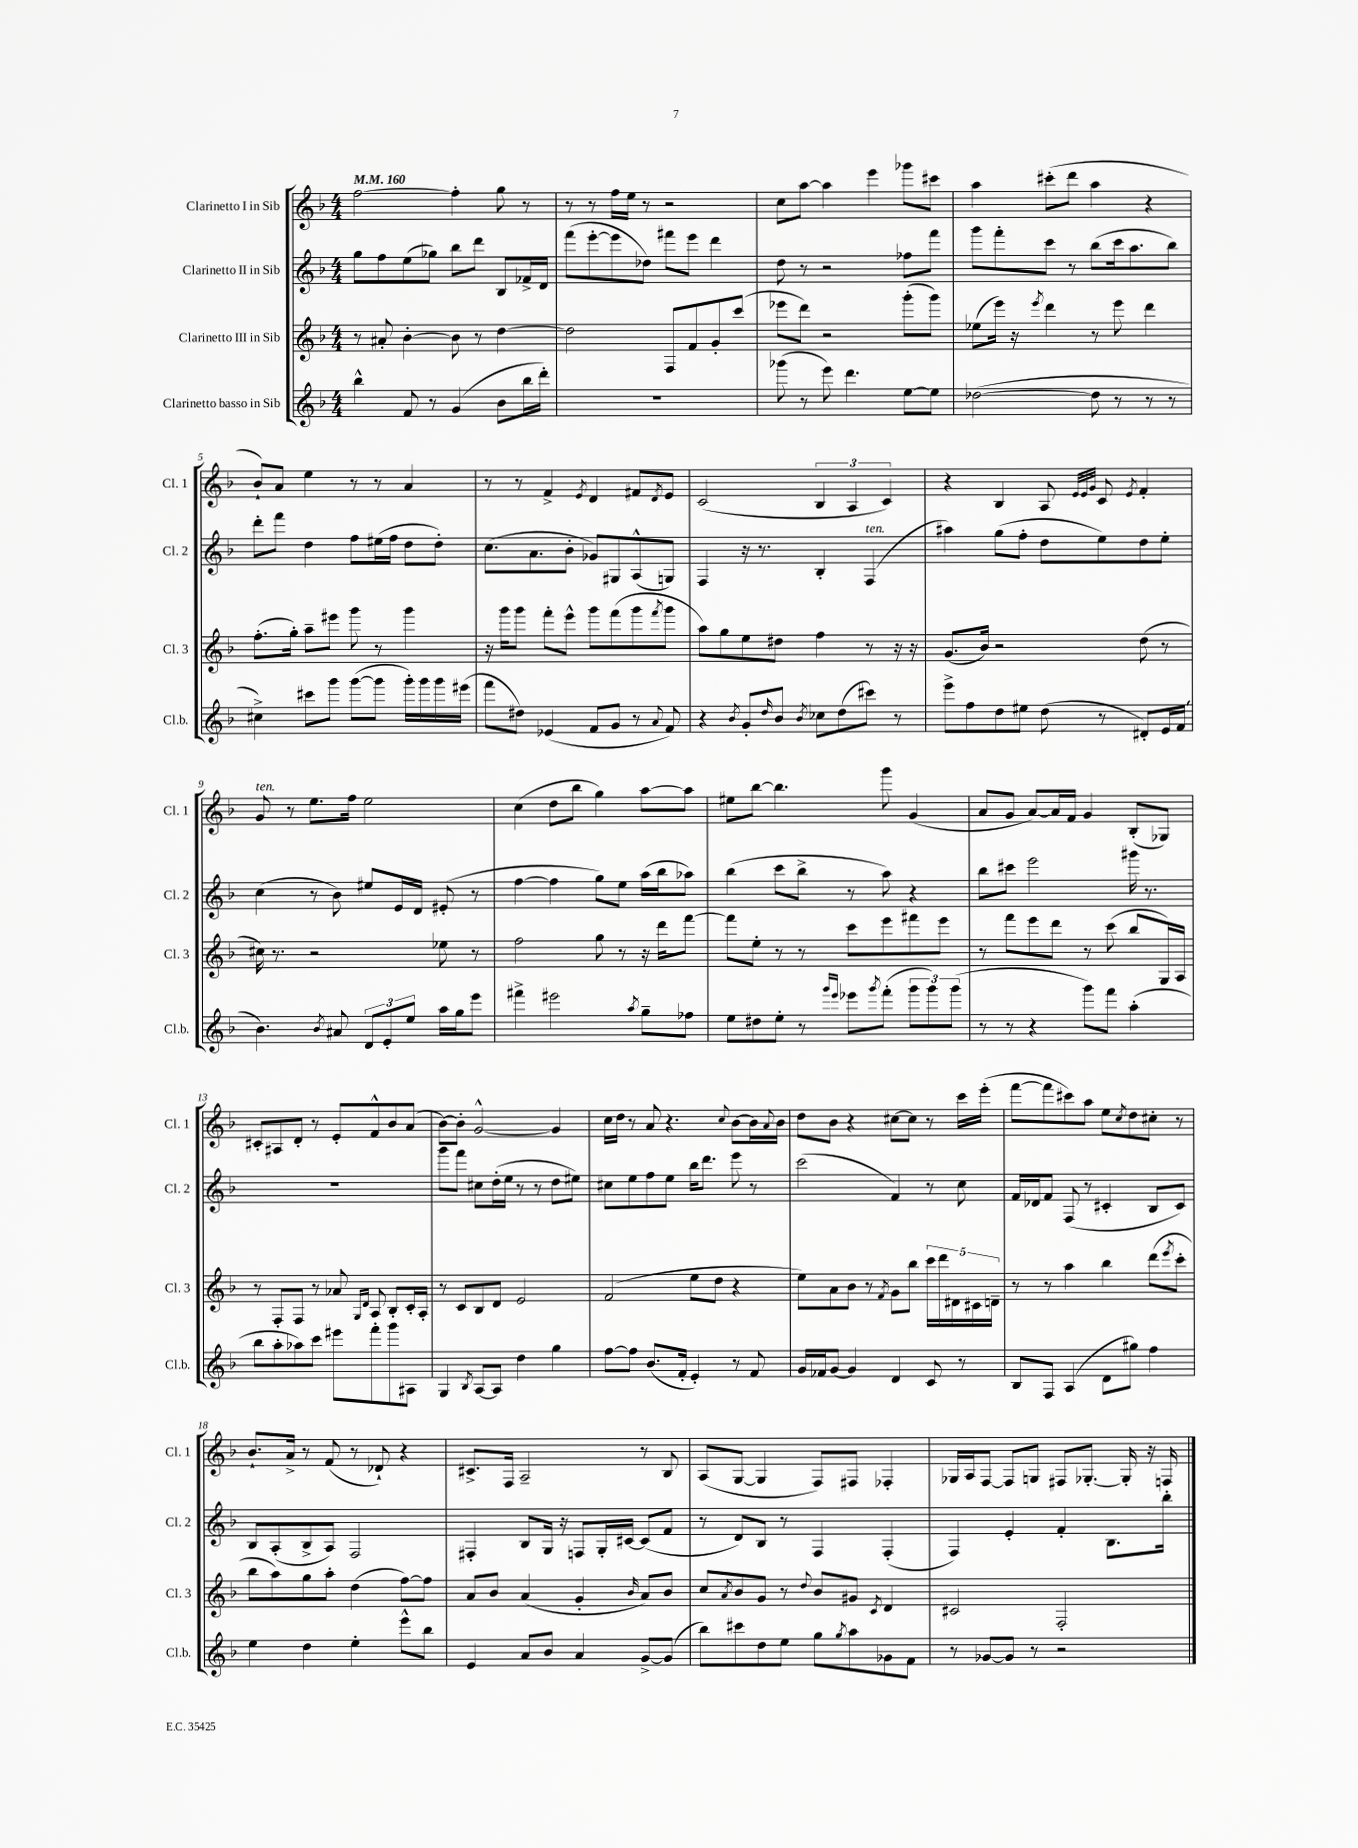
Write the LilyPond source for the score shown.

<<
\new StaffGroup <<
\new Staff = "s0" \with { instrumentName = "Clarinetto I in Sib" shortInstrumentName = "Cl. 1" } {
    \clef treble \key f \major \numericTimeSignature \time 4/4 \tempo 4 = 160
    f''2~ f''4-. g''8 r8 |
    r8 r8 f''16 e''16 r8 r2 |
    c''8 a''8~ a''4 e'''4 ges'''8 cis'''8 |
    a''4 cis'''8-.( d'''8 a''4 r4 |
    bes'8-!) a'8 e''4 r8 r8 a'4 |
    r8 r8 f'4-> \acciaccatura { e'8 } d'4 fis'8 \acciaccatura { d'8 } e'8 |
    c'2( \tuplet 3/2 { bes4 a4 c'4) } |
    r4 bes4 a8 \grace { e'32 e'32 g'32 } c'8 \acciaccatura { e'8 } f'4-. |
    g'8^\markup { \italic "ten." } r8 e''8. f''16 e''2 |
    c''4( d''8 bes''8 g''4) a''8~ a''8 |
    eis''8 bes''8~ bes''4. g'''8 g'4( |
    a'8 g'8 a'8~) a'16 f'16 g'4 bes8-.( ges8) |
    cis'8-. ais8 d'8-. r8 e'8-. f'8-^ bes'8 a'8( |
    bes'8~) bes'8-. g'2~-^ g'4 |
    c''16 d''16 r8 a'8 r4. \appoggiatura { c''8 } bes'8~ bes'16 \appoggiatura { a'8 } bes'16 |
    d''8 bes'8 r4 cis''8~ cis''8 r8 c'''16 e'''16-.( |
    f'''8~ f'''8 cis'''8) a''8 e''8 \acciaccatura { c''8 } d''8 cis''8-. r8 |
    bes'8.-! a'16-> r8 f'8( r8 des'8-!) r4 |
    cis'8.-> f16 a2-- r8 bes8 |
    a8( g8~ g4 f8) fis8 fes4-. |
    ges16 a16 f8~ f8 g8 fis8 ges8.~-. ges16-. r16 f16 \bar "|." |
}
\new Staff = "s1" \with { instrumentName = "Clarinetto II in Sib" shortInstrumentName = "Cl. 2" } {
    \clef treble \key f \major \numericTimeSignature \time 4/4
    g''8 f''8 e''8( ges''8) bes''8 d'''8 bes8 fes'16-> d'16 |
    f'''8( e'''8~-. e'''8 des''8) fis'''8 e'''8 d'''4 |
    d''8 r8 r2 fes''8 f'''8 |
    g'''8 f'''8-. c'''8 r8 bes''8( c'''16 a''8. bes''8) |
    d'''8-. f'''8 d''4 f''8 eis''16( f''16 d''8 d''8-.) |
    c''8.( a'8. bes'8-. ges'8) gis8 a8-^( g8) |
    f4 r16 r8. bes4-. f4^\markup { \italic "ten." }( |
    ais''4) g''8( f''8-. d''8 e''8) d''8 e''8-. |
    c''4( r8 bes'8) eis''8 e'16 d'16 eis'8-.( r8 |
    f''4~ f''4 g''8) e''8 a''16( bes''16 aes''8) |
    bes''4( c'''8 bes''8-> r8 a''8) r4 |
    bes''8 cis'''8 e'''2 gis'''16 r8. |
    R1 |
    g'''8 f'''8 cis''8 d''16-.( e''16 r8 r8 d''8 eis''8) |
    cis''8 e''8 f''8 e''8 bes''16 d'''8. e'''8 r8 |
    c'''2( f'4) r8 c''8 |
    f'16 des'16 f'8 f8( r8 cis'4-. bes8 cis'8) |
    bes8 a8-.( bes8-> a8) f2 |
    fis4-. bes8 g16 r16 f8 g16-. cis'16~ cis'8( f'8 |
    r8 d'8) bes8 r8 f4 f4-.( |
    f4) e'4-. f'4-. bes8. bes''16-. \bar "|." |
}
\new Staff = "s2" \with { instrumentName = "Clarinetto III in Sib" shortInstrumentName = "Cl. 3" } {
    \clef treble \key f \major \numericTimeSignature \time 4/4
    r8 ais'8-. bes'4~-. bes'8 r8 d''4~ |
    d''2 f8 f'8 g'8-. c'''8( |
    ees'''8 d'''8) r2 g'''8-.( g'''8) |
    ees''8( e'''16) r16 \acciaccatura { e'''8 } d'''4 r8 e'''8 d'''4 |
    f''8.-.( g''16-.) a''8-- eis'''8 g'''8 r8 g'''4 |
    r16 g'''16 g'''8 f'''8-. e'''8-^ g'''8 f'''8( g'''8 \acciaccatura { f'''8 } g'''8 |
    a''8) g''8 e''8 dis''8 f''4 r8 r16 r16 |
    g'8.( bes'16) r2 d''8( r8 |
    cis''16) r8. r2 ees''8 r8 |
    f''2 g''8 r8 r16 d'''16 f'''8~ |
    f'''8 e''8-. r8 r8 c'''8 e'''8 fis'''8 e'''8 |
    r8 f'''8 e'''8 d'''8 r8 c'''8( bes''8 g16) a16 |
    r8 f8-. f8 r8 aes'8 \grace { g16 d'16 } a8 bes8-. c'16-. a16-. |
    r8 c'8 bes8 d'8 e'2 |
    f'2( e''8 d''8 r4 |
    e''8) a'8 bes'8 r8 \acciaccatura { f'8 } g'8 bes''8 \tuplet 5/4 { c'''16 d'''16 dis'16 cis'16 d'16-- } |
    r8 r8 a''4 bes''4 d'''8( \acciaccatura { e'''8 } c'''8-. |
    bes''8 a''8) g''8 a''8-. d''4( f''8~) f''8 |
    a'8 bes'8 a'4( g'4-. \grace { bes'16 } a'8) bes'8 |
    c''8 \acciaccatura { a'8 } bes'8 g'8 r8 \appoggiatura { d''8 } bes'8 gis'8 \acciaccatura { c'8 } d'4 |
    cis'2 f2-. \bar "|." |
}
\new Staff = "s3" \with { instrumentName = "Clarinetto basso in Sib" shortInstrumentName = "Cl.b." } {
    \clef treble \key f \major \numericTimeSignature \time 4/4
    bes''4-^ f'8 r8 g'4( bes'8 bes''16 d'''16-.) |
    R1 |
    ges'''8( r8 e'''8) d'''4. e''8~ e''8 |
    des''2~( des''8 r8 r8 r8 |
    cis''4->) cis'''8 g'''8 g'''8~( g'''8 g'''16-.) g'''16 g'''16 eis'''16( |
    f'''8 dis''8) ees'4( f'8 g'8 r8 \appoggiatura { a'8 } f'8) |
    r4 \acciaccatura { bes'8 } g'8-. \grace { d''16 } bes'8 \acciaccatura { bes'8 } ces''8 d''8( cis'''8) r8 |
    e'''8-> f''8 d''8 eis''8 d''8( r8 dis'8-.) e'16 f'16( |
    bes'4.) \acciaccatura { bes'8 } ais'8 \tuplet 3/2 { d'8 e'8-. e''8 } a''16 g''16 e'''8 |
    fis'''4-> eis'''2 \acciaccatura { a''8 } g''8-- fes''8 |
    e''8 dis''8 e''8-. r8 \grace { g'''16 e'''16 } ees'''8 \acciaccatura { g'''8 } f'''8-.( \tuplet 3/2 { g'''8 g'''8) g'''8( } |
    r8 r8 r4 g'''8) f'''8 a''4-.( |
    bes''8 a''8-. aes''8) c'''8 eis'''8 f'''8-. g'''8 ais8 |
    g4 \acciaccatura { bes8 } a8~ a8 d''4 g''4 |
    f''8~ f''8 bes'8.( f'16-. e'4-.) r8 f'8 |
    g'16 fes'16 g'8~ g'4 d'4 c'8 r8 |
    bes8 f8 a4( d'8 gis''8) f''4 |
    e''4 d''4 e''4-. e'''8-^ bes''8 |
    e'4 a'8 bes'8 a'4 g'8~-> g'8( |
    bes''8) cis'''8 d''8 e''8 g''8 \acciaccatura { g''8 } a''8 ges'8 f'8 |
    r8 ges'8~ ges'8 r8 r2 \bar "|." |
}
>>
>>
